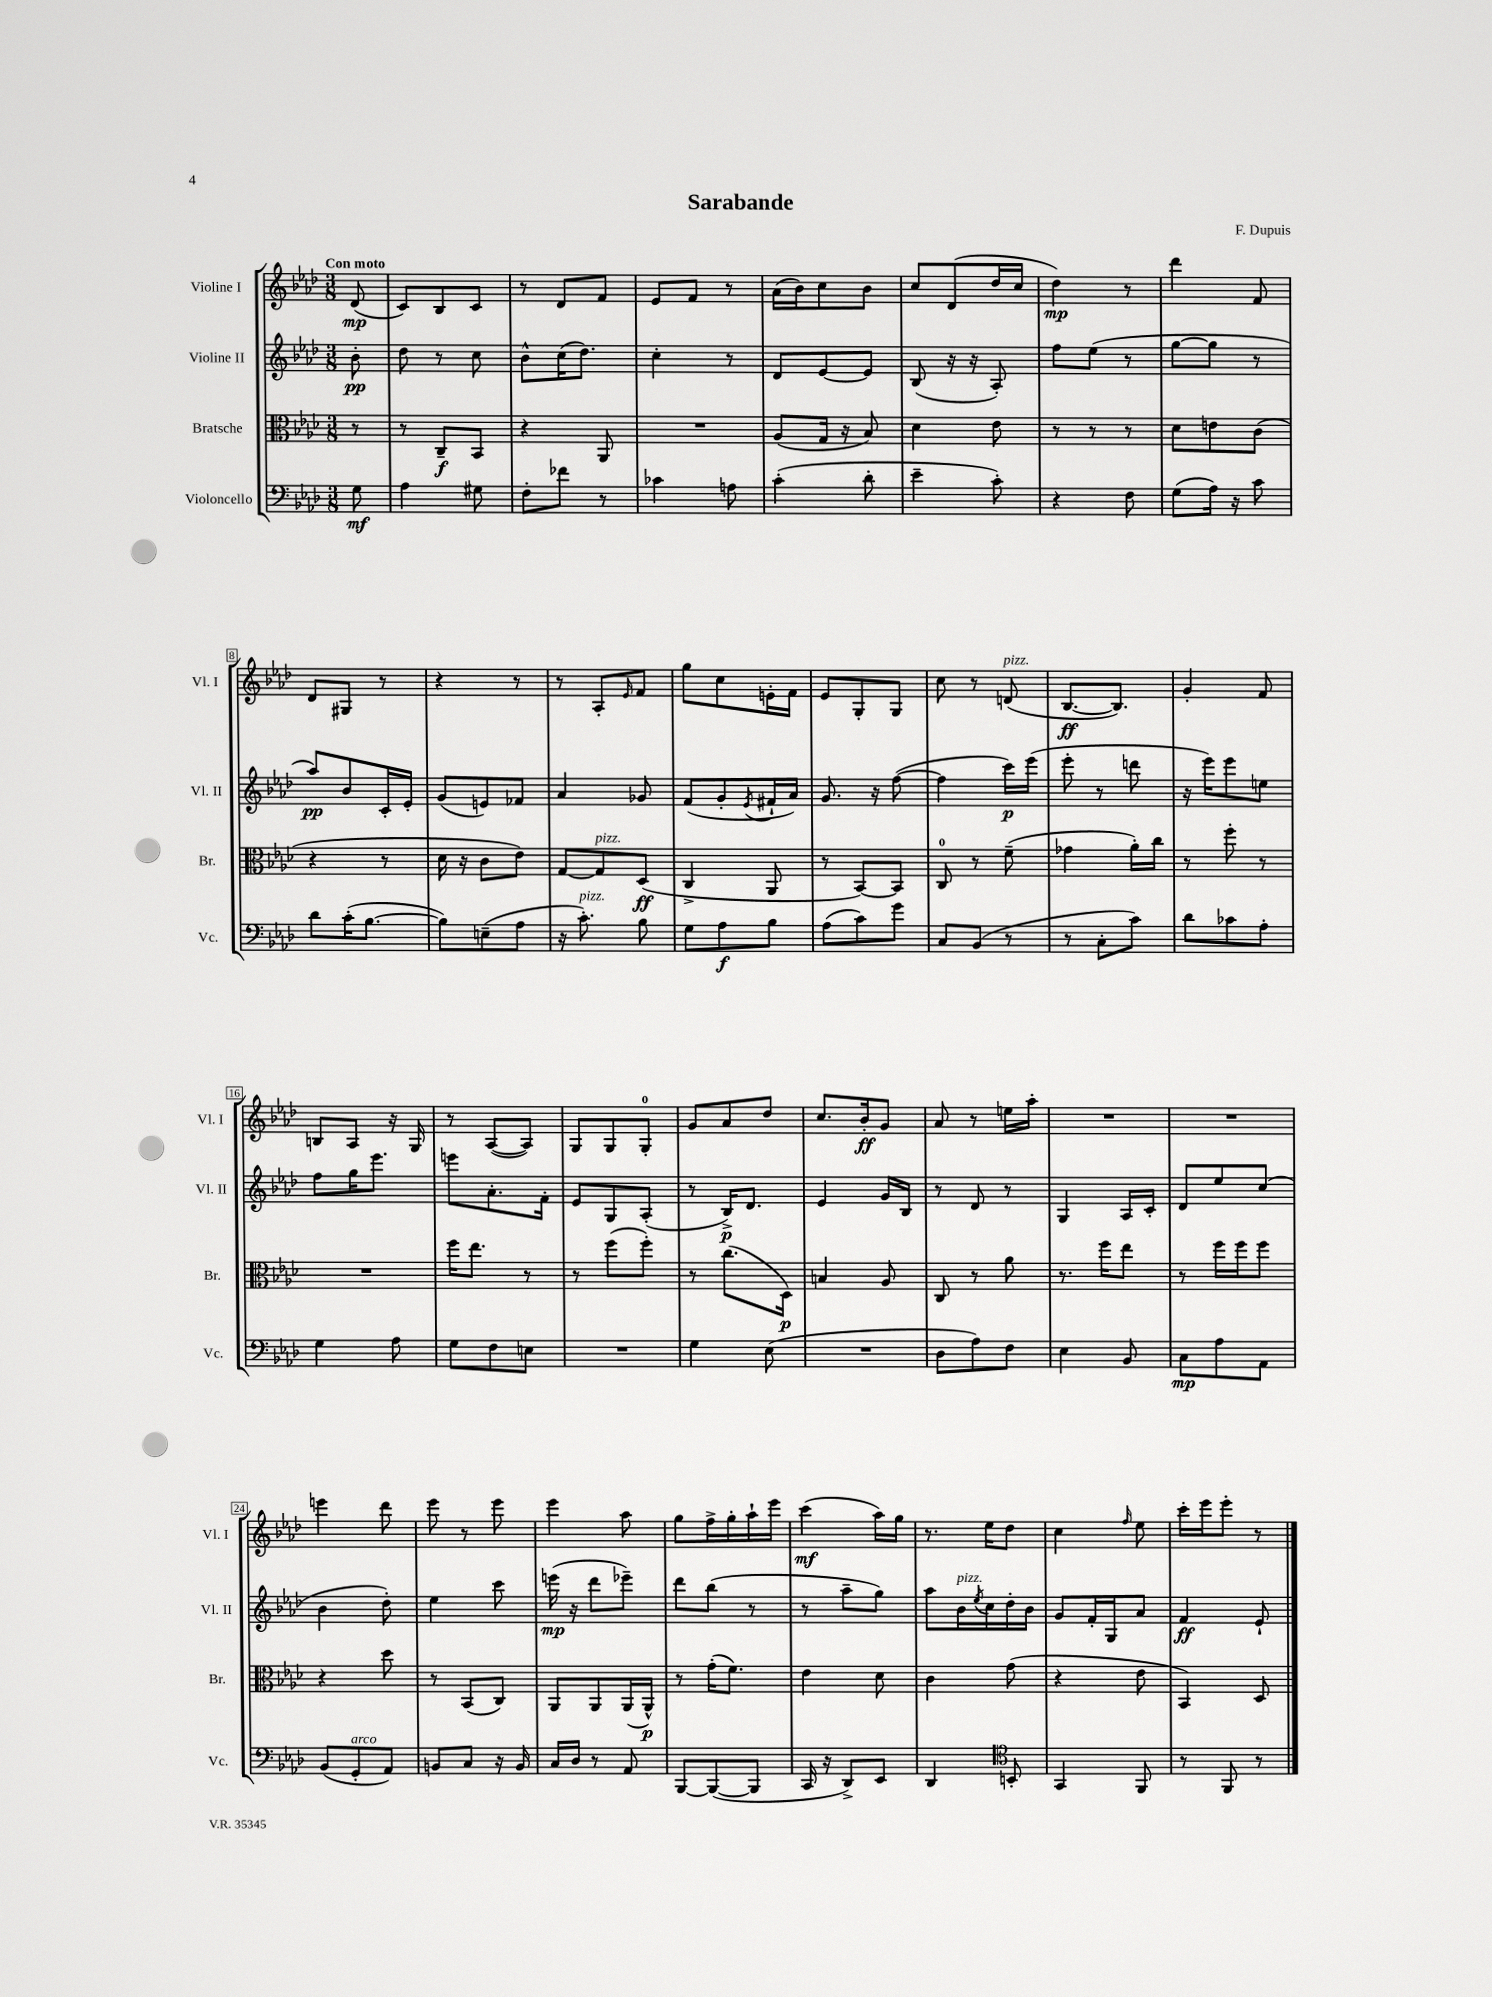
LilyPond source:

\header { title = "Sarabande" composer = "F. Dupuis" }
<<
\new StaffGroup <<
\new Staff = "s0" \with { instrumentName = "Violine I" shortInstrumentName = "Vl. I" } {
    \clef treble \key aes \major \numericTimeSignature \time 3/8 \partial 8 \tempo "Con moto"
    des'8\mp( |
    c'8) bes8 c'8 |
    r8 des'8 f'8 |
    ees'8 f'8 r8 |
    aes'16( bes'16) c''8 bes'8 |
    c''8 des'8( des''16 c''16 |
    des''4\mp) r8 |
    des'''4 f'8 |
    des'8 gis8 r8 |
    r4 r8 |
    r8 aes8-. \grace { ees'16 } f'8 |
    g''8 c''8 e'16-. f'16 |
    ees'8 g8-. g8 |
    c''8 r8 d'8^\markup { \italic "pizz." }( |
    bes8.~\ff bes8.) |
    g'4-. f'8 |
    b8 aes8 r16 g16 |
    r8 aes8~( aes8) |
    g8 g8 g8-0-. |
    g'8 aes'8 des''8 |
    c''8. bes'16-.\ff g'8 |
    aes'8 r8 e''16 aes''16-. |
    R4. |
    R4. |
    e'''4 des'''8 |
    ees'''8 r8 ees'''8 |
    ees'''4 aes''8 |
    g''8 f''16-> g''16-. aes''16-! ees'''16 |
    c'''4\mf( aes''16) g''16 |
    r8. ees''16 des''8 |
    c''4 \grace { f''16 } ees''8 |
    c'''16-. ees'''16 ees'''8-. r8 \bar "|." |
}
\new Staff = "s1" \with { instrumentName = "Violine II" shortInstrumentName = "Vl. II" } {
    \clef treble \key aes \major \numericTimeSignature \time 3/8 \partial 8
    bes'8-.\pp |
    des''8 r8 c''8 |
    bes'8-^ c''16( des''8.) |
    c''4-. r8 |
    des'8 ees'8~ ees'8 |
    bes8( r16 r16 aes8-.) |
    f''8 ees''8( r8 |
    g''8~ g''8 r8 |
    aes''8\pp) bes'8 c'16-. ees'16-. |
    g'8( e'8) fes'8 |
    aes'4 ges'8 |
    f'8( g'8-. \acciaccatura { ees'8 } fis'16-! aes'16) |
    g'8. r16 f''8~( |
    f''4 c'''16\p) ees'''16( |
    ees'''8-. r8 d'''8 |
    r16 ees'''16) ees'''8 e''8 |
    f''8 g''16 ees'''8. |
    e'''8 aes'8.-. f'16-. |
    ees'8 g8 aes8-.( |
    r8 bes16->\p) des'8. |
    ees'4 g'16 bes16 |
    r8 des'8 r8 |
    g4 aes16 c'16-. |
    des'8 ees''8 c''8( |
    bes'4 des''8-.) |
    ees''4 c'''8 |
    e'''16\mp( r16 des'''8 ees'''8--) |
    des'''8 bes''8( r8 |
    r8 aes''8-- g''8) |
    aes''8 bes'16^\markup { \italic "pizz." } \acciaccatura { ees''8 } c''16 des''16-. bes'16 |
    g'8 f'16-. g16 aes'8 |
    f'4\ff ees'8-! \bar "|." |
}
\new Staff = "s2" \with { instrumentName = "Bratsche" shortInstrumentName = "Br." } {
    \clef alto \key aes \major \numericTimeSignature \time 3/8 \partial 8
    r8 |
    r8 c8--\f bes,8 |
    r4 aes,8 |
    R4. |
    aes8( g16 r16 bes8) |
    des'4 ees'8 |
    r8 r8 r8 |
    des'8 e'8 c'8( |
    r4 r8 |
    des'16 r16 c'8 ees'8) |
    g8~ g8^\markup { \italic "pizz." } des8\ff( |
    c4-> aes,8 |
    r8 bes,8~) bes,8 |
    c8-0 r8 f'8--( |
    ges'4 aes'16-.) c''16 |
    r8 f''8-. r8 |
    R4. |
    f''16 ees''8. r8 |
    r8 f''8( f''8-.) |
    r8 c''8.( des16\p) |
    b4 aes8 |
    c8 r8 aes'8 |
    r8. f''16 ees''8 |
    r8 f''16 f''16 f''8 |
    r4 des''8 |
    r8 bes,8( c8) |
    aes,8 aes,8 aes,16( aes,16-^\p) |
    r8 g'16-.( f'8.) |
    ees'4 des'8 |
    c'4 g'8( |
    r4 ees'8 |
    bes,4) des8 \bar "|." |
}
\new Staff = "s3" \with { instrumentName = "Violoncello" shortInstrumentName = "Vc." } {
    \clef bass \key aes \major \numericTimeSignature \time 3/8 \partial 8
    g8\mf |
    aes4 gis8 |
    f8-. fes'8 r8 |
    ces'4 a8 |
    c'4-.( des'8-. |
    ees'4-- c'8-.) |
    r4 f8 |
    g8( aes16) r16 c'8 |
    des'8 c'16-.( bes8.~ |
    bes8) e8--( aes8 |
    r16 c'8.-.^\markup { \italic "pizz." }) bes8 |
    g8 aes8\f bes8 |
    aes8( c'8) g'8 |
    c8 bes,8( r8 |
    r8 c8-. c'8) |
    des'8 ces'8 aes8-. |
    g4 aes8 |
    g8 f8 e8 |
    R4. |
    g4 ees8( |
    R4. |
    des8 aes8) f8 |
    ees4 bes,8 |
    c8\mp aes8 aes,8 |
    bes,8( g,8-.^\markup { \italic "arco" } aes,8) |
    b,8 c8 r16 b,16 |
    c16 des16 r8 aes,8 |
    bes,,8~ bes,,8~( bes,,8 |
    c,16 r16 des,8->) ees,8 |
    des,4 \clef tenor b,8-. |
    g,4 f,8 |
    r8 f,8 r8 \bar "|." |
}
>>
>>
\layout { \context { \Score \override BarNumber.stencil = #(make-stencil-boxer 0.1 0.3 ly:text-interface::print) } }
